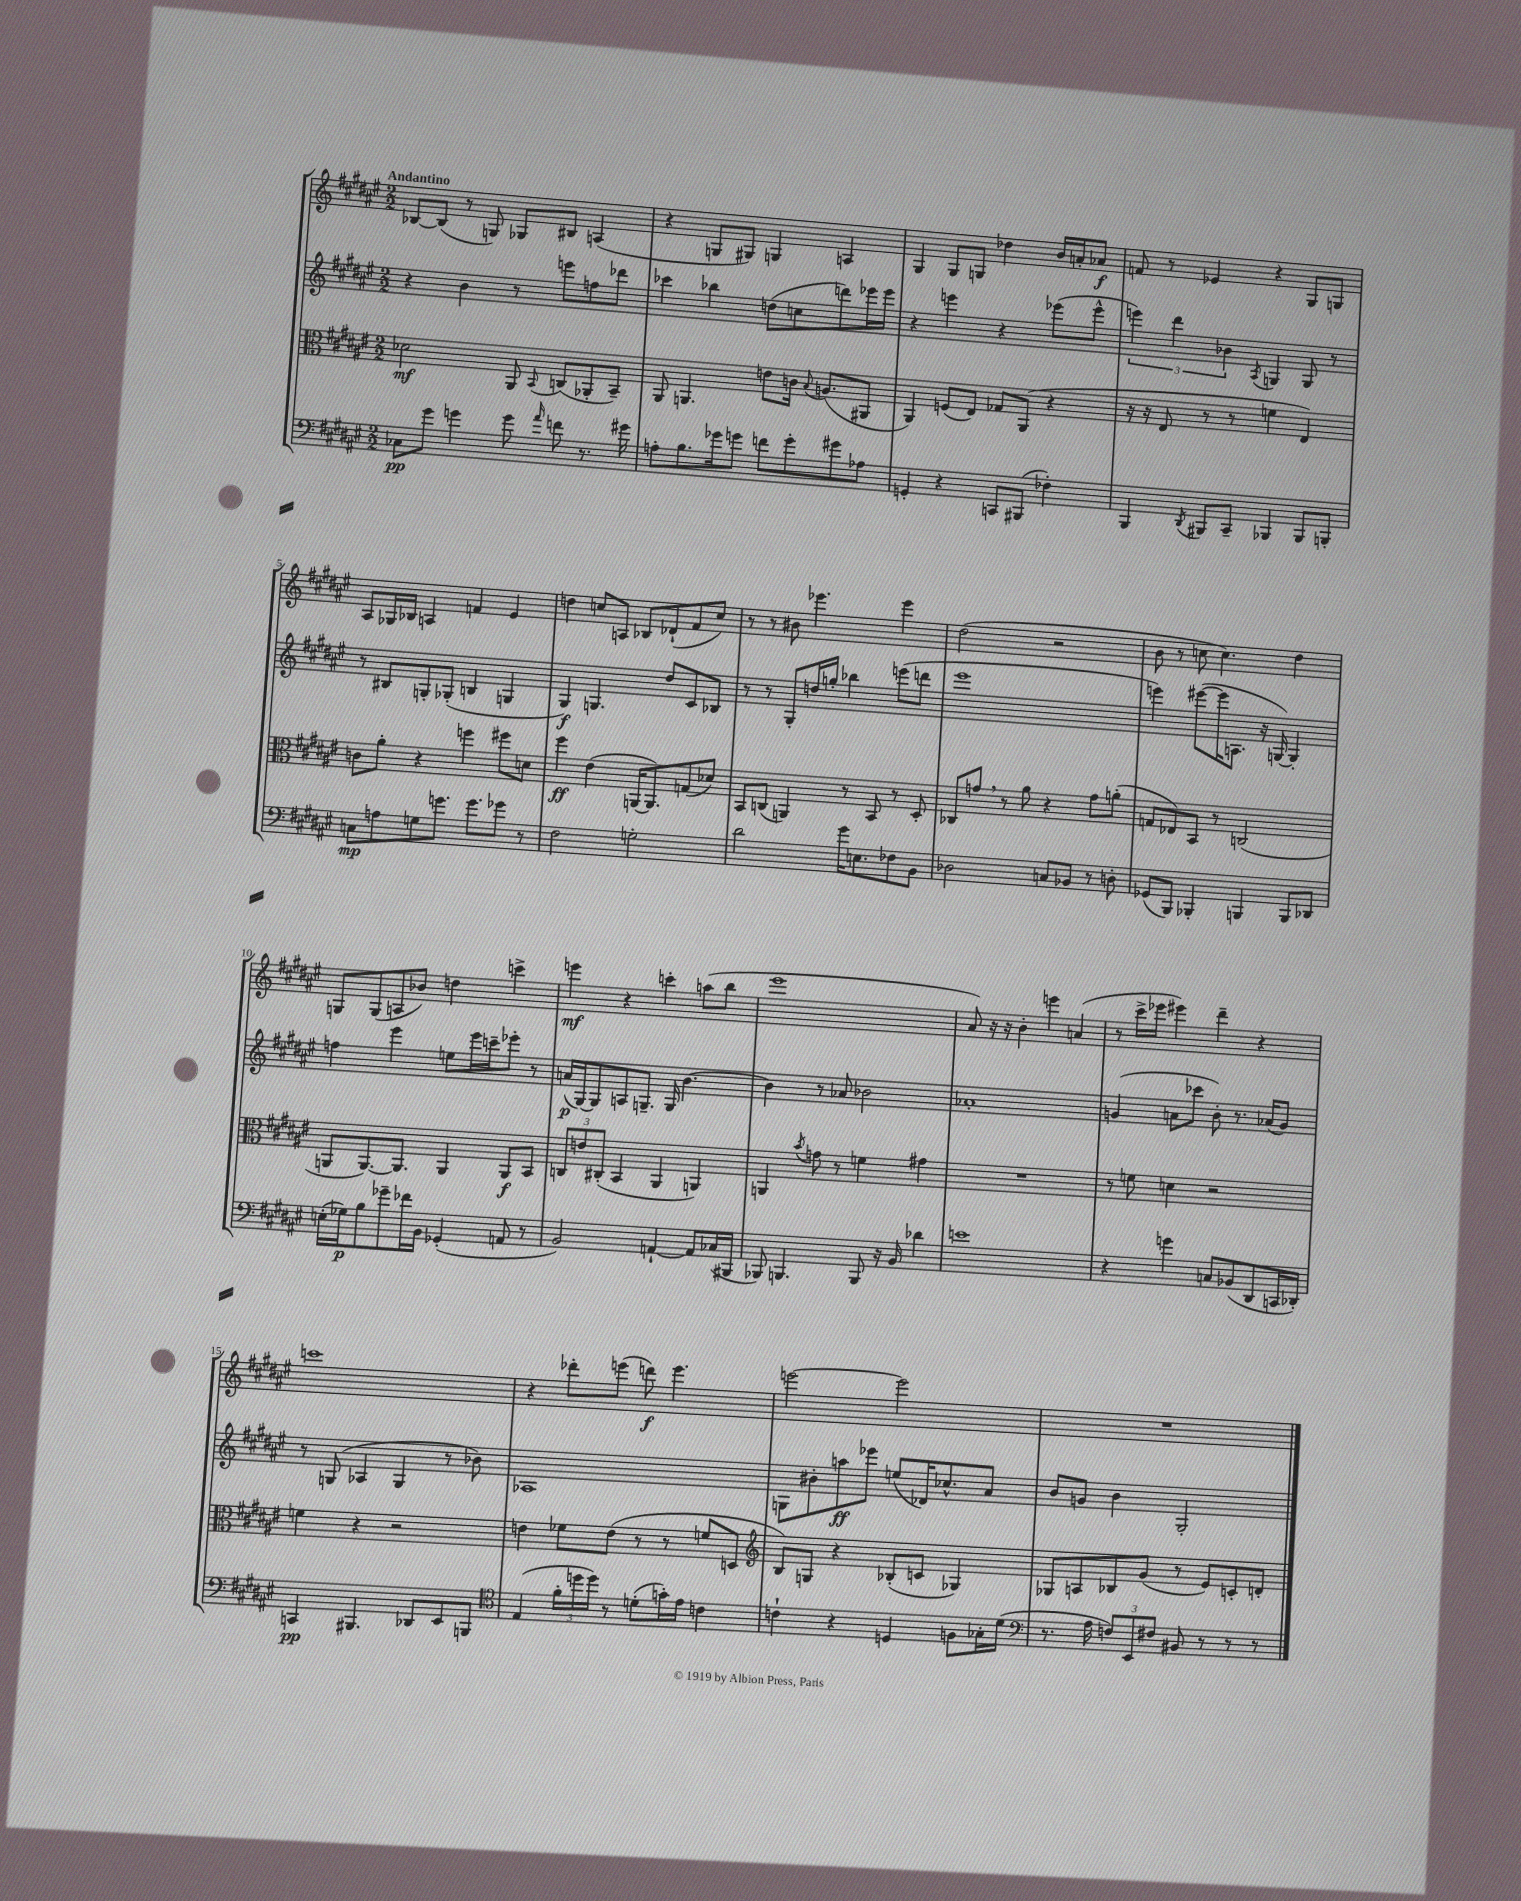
<<
\new StaffGroup <<
\new Staff = "s0" {
    \clef treble \key fis \major \numericTimeSignature \time 2/2 \tempo "Andantino"
    \autoBeamOff bes8[~ bes8]( r8 g8) ges8[ bis8] a4( |
    r4 g8[ gis8]) g4 a4 |
    gis4 gis8[ g8] des''4 b'16[ a'16-. aes'8]\f |
    f'8 r8 ees'4 r4 gis8[ g8] |
    ais8[ ges16 bes16] a4 f'4 eis'4 |
    d''4 c''8[ a8] bes8[ des'8-!( fis'8 c''8]) |
    r8 r8 bis'8 ees'''4. ees'''4 |
    dis''2( r2 |
    b'8 r8 c''8 c''4.) dis''4 |
    g8[ g8( a8 bes'8]) d''4 c'''4-> |
    e'''4\mf r4 c'''4-. a''8[( b''8] |
    eis'''1 |
    ais'8) r16 r16 b'4-. e'''4 a'4( |
    r8 cis'''16[-> ees'''16] eis'''4) dis'''4-- r4 |
    c'''1 |
    r4 des'''8[-. e'''8]( d'''8\f) e'''4. |
    e'''2~ e'''2 |
    R1 \bar "|." |
}
\new Staff = "s1" {
    \clef treble \key fis \major \numericTimeSignature \time 2/2
    \autoBeamOff r4 b'4 r8 e'''8[ f''8 des'''8] |
    ces'''4 bes''4 d''8[( c''8 d'''8) ees'''16 ees'''16] |
    r4 e'''4 r4 ees'''8[( ees'''8]-^ |
    \tuplet 3/2 { e'''4) dis'''4 bes'4 } \acciaccatura { ais8 } g4 g8 r8 |
    r8 bis8[ g8-. ges8]-.( b4 g4 |
    gis4\f) g4. dis''8[ cis'8 bes8] |
    r8 r8 gis8[-. d''16 g''16]-. bes''4 e'''8[( d'''8] |
    eis'''1 |
    e'''4) eis'''8[~( eis'''16 a8.] r16 g16~) g4-. |
    f''4 eis'''4 e''8[ eis'''16 c'''16-- ees'''8]-. r8 |
    a'16[\p( gis16~) gis8 a8 g8.]-- g16 b'4.~ |
    b'4 r8 aes'8 bes'2 |
    aes'1-. |
    g'4( a'8[ ces'''8] b'8-.) r8. aes'16[( g'8]) |
    r8 g8( aes4 g4 r8 bes'8) |
    aes1 |
    g8[ bis'8-. a''8\ff ees'''8] e''8[( des'16) ces''8.-^ ais'8] |
    b'8[ g'8] b'4 gis2-. \bar "|." |
}
\new Staff = "s2" {
    \clef alto \key fis \major \numericTimeSignature \time 2/2
    \autoBeamOff des'2\mf ais,8 \appoggiatura { b,8 } c8[( aes,8-. b,8]--) |
    ais,8 a,4. e'8[ c'16] \appoggiatura { b8 } a8.[( ais,8] |
    ais,4) f8[( eis8]) ges8[ ais,8]( r4 |
    r16 r16 eis8 r8 r8 f'4 eis4) |
    c'8[ ais'8]-. r4 f''4 fis''8[ d'8] |
    fis''4\ff eis'4( a,16[~ a,8.) g8( des'8]) |
    b,8[ c8]( a,4) r8 b,8 r8 dis8-. |
    ces8[ g'8] \breathe r8 ais'8 r4 g'8[ a'8]-.( |
    g8[ ees8) b,8] r8 c2( |
    a,8[ a,8.~) a,8.] a,4 a,8[\f b,8] |
    \tuplet 3/2 { c8[ e'8 cis8]-.( } b,4 ais,4 a,4) |
    a,4 \acciaccatura { b'8 } g'8 r8 f'4 gis'4 |
    R1 |
    r8 f'8 d'4 r2 |
    f'4 r4 r2 |
    e'4 fes'8[ e'8]( r8 r8 f'8[ d8] |
    \clef treble b8[) g8] r4 bes8[-.( c'8] ges4) |
    ges8[ a8 bes8 gis'8]( r8 eis'8[) c'8-. d'8]-. \bar "|." |
}
\new Staff = "s3" {
    \clef bass \key fis \major \numericTimeSignature \time 2/2
    \autoBeamOff ces8[\pp gis'8] g'4 g'8 \grace { ais'16 } f'8 r8. gis'16 |
    a8[-. b8. ges'16 g'8] f'8[ g'8-. gis'8 aes8] |
    g,4-. r4 c,8[ bis,,8]( fes4-.) |
    b,,4 \acciaccatura { dis,8 } bis,,8[ cis,8]-- bes,,4 bes,,8[ b,,8]-. |
    c8[\mp a8 g8 g'8.] g'8.[ ges'8] r8 |
    fis2 g2-. |
    dis'2 gis'16[ e8. fes8 b,8] |
    des2 c8[ bes,8] r8 d8-. |
    ges,8[( b,,8]) bes,,4-. b,,4 b,,8[ des,8] |
    e16[-.( ges16\p) b8 ges'8-- fes'16 b,16] ges,4-.( a,8 r8 |
    b,2) a,4~-! a,8[ ces16( bis,,16] |
    bes,,8) b,,4. b,,8 r16 b,16 des'4 |
    e'1 |
    r4 g'4 c8[ bes,8( dis,8 c,16 des,16]-.) |
    c,4\pp bis,,4. des,8[ eis,8 b,,8] |
    \clef tenor eis4( \tuplet 3/2 { fis'16[-. d''16 d''16]) } r8 d'8[-.( g'16-.) eis'16] c'4 |
    c'4-! r4 d4 f8[ ges16-. dis'16]( |
    \clef bass r8. ais16 \tuplet 3/2 { f8[) eis,8 fis8] } bis,8 r8 r8 r8 \bar "|." |
}
>>
>>
